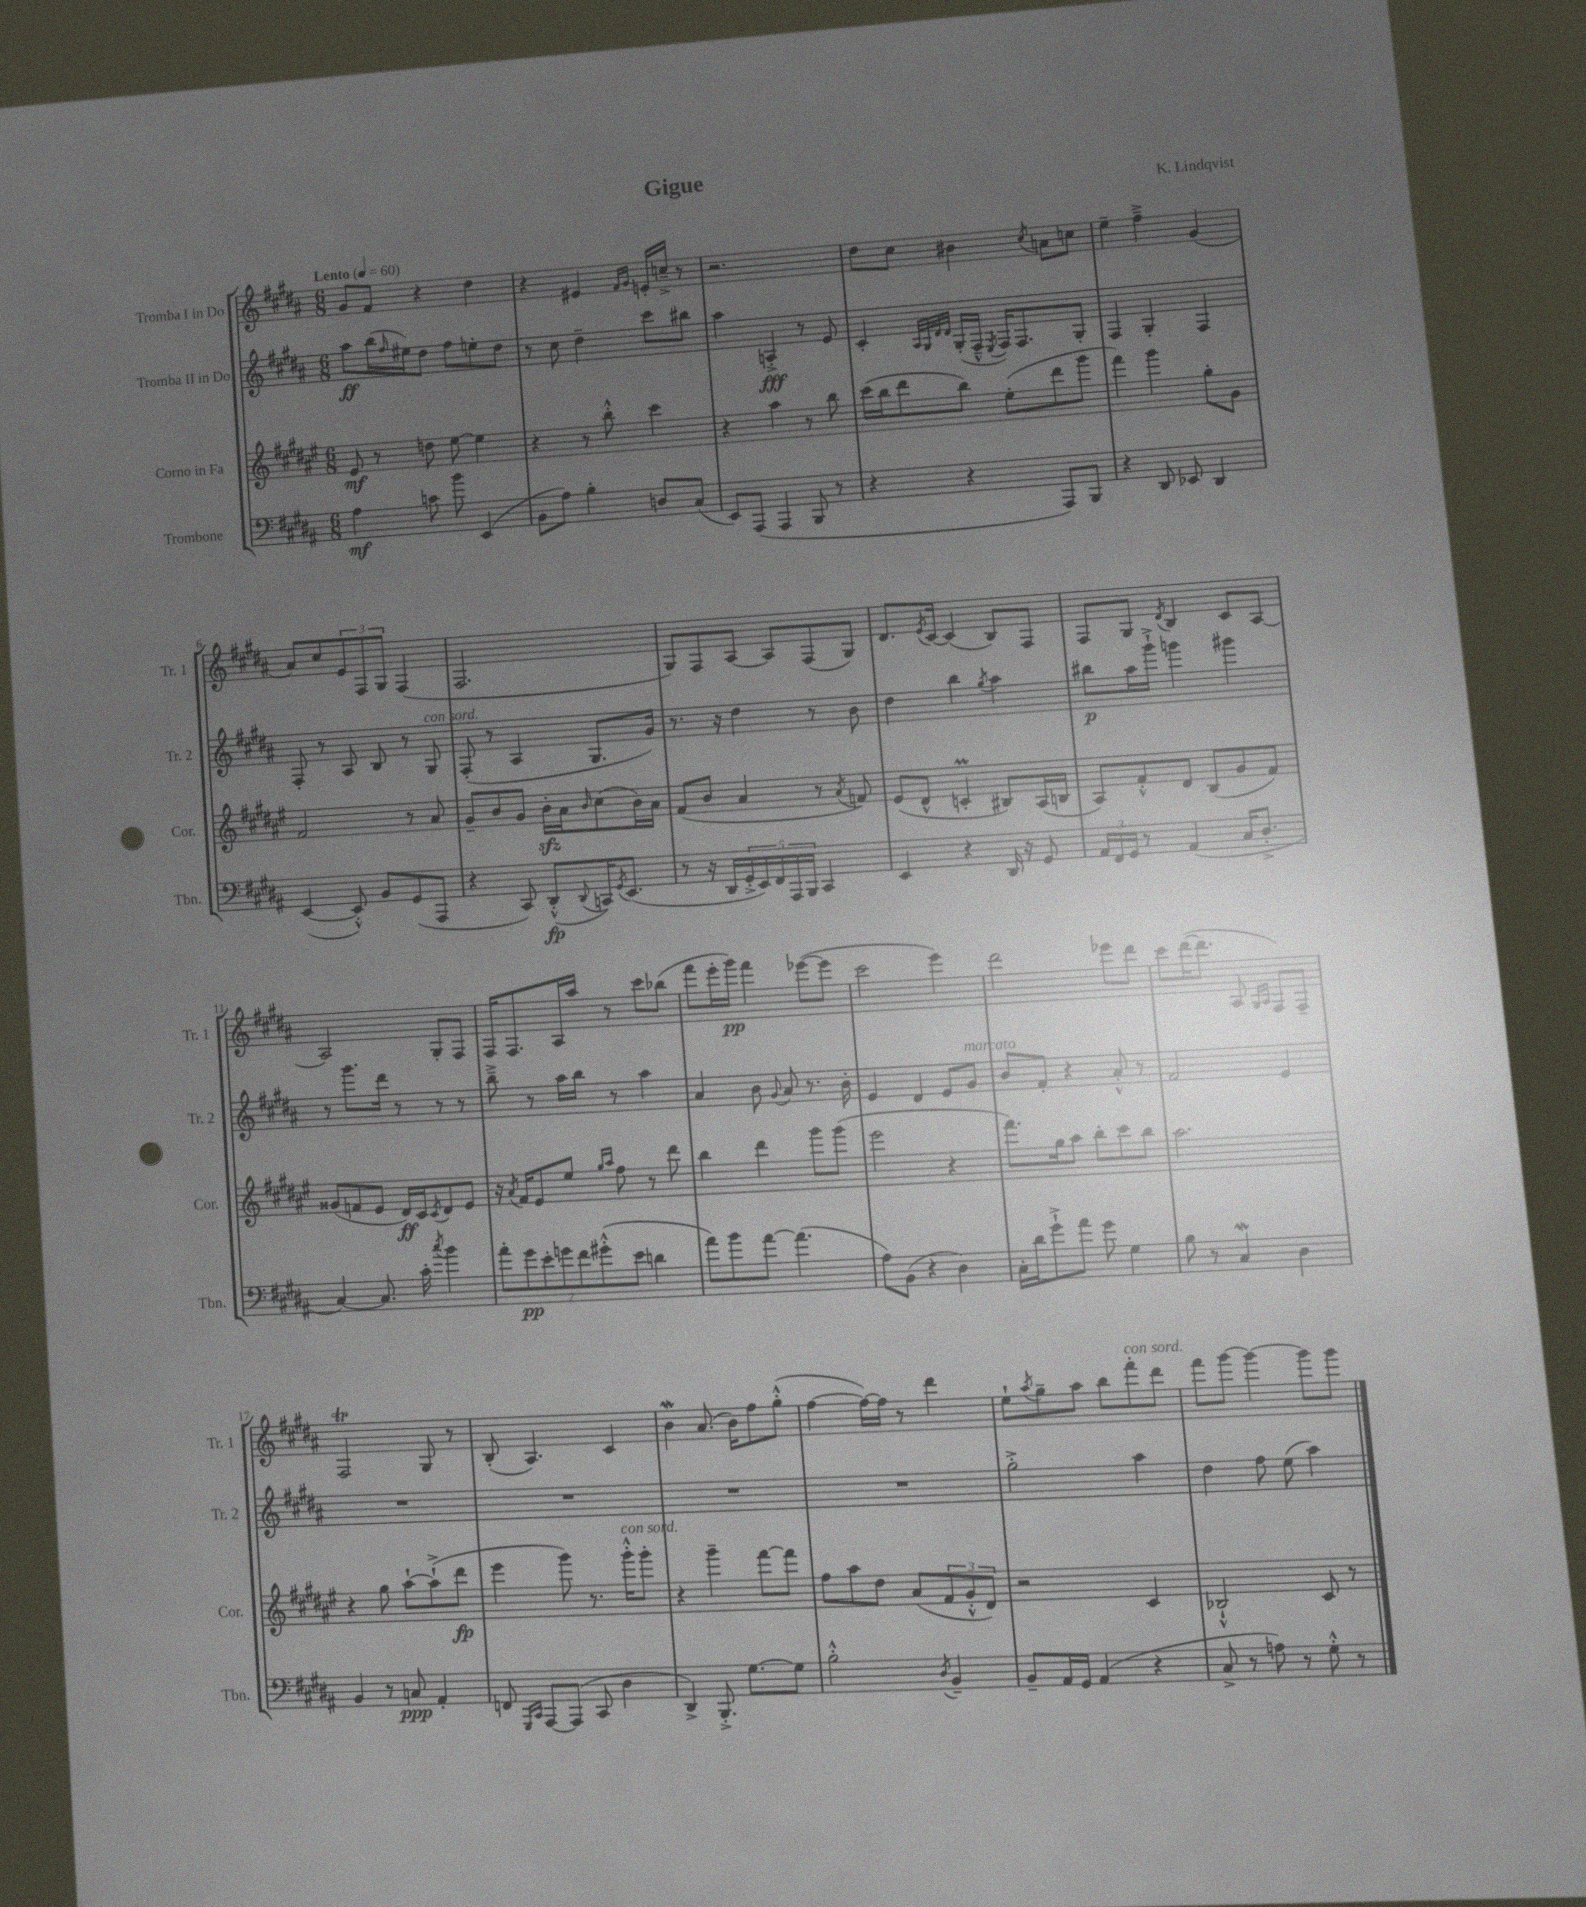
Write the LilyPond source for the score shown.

\header { title = "Gigue" composer = "K. Lindqvist" }
<<
\new StaffGroup <<
\new Staff = "s0" \with { instrumentName = "Tromba I in Do" shortInstrumentName = "Tr. 1" } {
    \clef treble \key b \major \numericTimeSignature \time 6/8 \tempo "Lento" 4 = 60
    gis'8 fis'8 r4 dis''4 |
    r4 eis'4 \grace { fis'16 gis'16 } e'16-. c''16---> r8 |
    r2. |
    dis''8 cis''8 bis'4 \acciaccatura { cis''8 } a'8 c''8 |
    e''4-- fis''4---> gis'4( |
    ais'8) cis''8 \tuplet 3/2 { e'8 fis8 gis8 } fis4( |
    fis2. |
    gis8) fis8 ais8~ ais8 fis8( gis8) |
    dis'8. \acciaccatura { e'8 } cis'16~ cis'4( b8) fis8 |
    fis8 gis8 \acciaccatura { dis'8 } b4 cis'8 ais8~ |
    ais2 gis8-. fis8 |
    fis16 fis8. ais16 ais''16 r8 cis'''8 bes''8( |
    fis'''8 e'''16-. gis'''16\pp) fis'''4 ees'''8~( ees'''8 |
    cis'''2 e'''4) |
    dis'''2 ees'''8 dis'''8 |
    cis'''8 dis'''16~( dis'''8. ais8 \grace { gis16 ais16 } fis8) fis8-- |
    fis2\trill gis8 r8 |
    b8-.( ais4.) cis'4 |
    b'4\mordent ais'8.( b'16) fis''8 gis''8-.-^( |
    fis''4~ fis''16~) fis''16 r8 dis'''4 |
    e''8-! \acciaccatura { ais''8 } gis''8-- ais''8 b''8 fis'''8-.^\markup { \italic "con sord." } dis'''8 |
    fis'''8 gis'''8~ gis'''4~ gis'''8 gis'''8 \bar "|." |
}
\new Staff = "s1" \with { instrumentName = "Tromba II in Do" shortInstrumentName = "Tr. 2" } {
    \clef treble \key b \major \numericTimeSignature \time 6/8
    ais''8\ff b''16( \grace { fis''16 } eis''16) dis''8 fis''8 e''8-. dis''8 |
    r8 cis''8 dis''4-- cis'''8 bis''8 |
    ais''4 a4-.->\fff r8 e'8 |
    cis'4-. \grace { ais32 gis32 dis'32 dis'32 } gis16-.( fis16---^ \acciaccatura { e8 } fis16) fis8. gis8-. |
    fis4 gis4-. fis4 |
    fis8-. r8 ais8 b8 r8 gis8^\markup { \italic "con sord." } |
    fis8-.( r8 ais4 gis8. gis'16) |
    r8. r16 dis''4 r8 b'8 |
    dis''4 b''4 \acciaccatura { gis''8 } ais''4 |
    bis''8\p ais''16 gis'''16-!-> g'''4 gis'''4 |
    r8 gis'''8. dis'''16 r8 r8 r8 |
    b''8---> r8 ais''16 b''16 r8 ais''4 |
    ais'4 b'8 \appoggiatura { gis'8 } ais'8 r8. b'16-. |
    e'4 dis'4 e'8 gis'8^\markup { \italic "marcato" } |
    b'8 fis'8-. r4 ais'8-.-^ r8 |
    fis'2 e'4 |
    R2. |
    R2. |
    R2. |
    R2. |
    gis''2-.-> ais''4 |
    dis''4 fis''8 e''8( ais''4) \bar "|." |
}
\new Staff = "s2" \with { instrumentName = "Corno in Fa" shortInstrumentName = "Cor." } {
    \clef treble \key fis \major \numericTimeSignature \time 6/8
    eis'8\mf r8 d''8 eis''8~ eis''4 |
    r4 r8 b''8-.-^ cis'''4 |
    r4 ais''4 r8 b''8 |
    cis'''16( b''16 dis'''8 b''8) eis''8-.( dis'''8 gis'''8 |
    fis'''4) gis'''4 gis''8-. gis'8 |
    fis'2 r8 ais'8 |
    gis'8-- b'8 gis'8 b'16-.\sfz ais'16 \grace { b'16 } cis''8( b'16) ais'16 |
    fis'8( b'8 ais'4 r8 \acciaccatura { ais'8 } f'8) |
    eis'8( dis'8-^ c'4-.\prall bis8) ais16( b16 |
    ais8) fis'8-.-^ dis'8 b8( gis'8 fis'8) |
    gisis'8( f'8 eis'8 dis'16\ff) cis'16 \acciaccatura { cis'8 } dis'8 eis'8 |
    r16 \acciaccatura { ais'8 } fis'16 eis'8 eis''8 \grace { gis''16 ais''16 } fis''8 r8 dis'''8 |
    b''4 dis'''4 gis'''8 gis'''8( |
    eis'''2 r4 |
    fis'''8.) gis''16 ais''8 b''8-. cis'''8 b''8 |
    ais''2. |
    r4 gis''8 ais''8~-! ais''8-!->( dis'''8\fp |
    eis'''4 gis'''8) r8. gis'''16-.-^^\markup { \italic "con sord." } gis'''8-. |
    r4 gis'''4-- fis'''8~ fis'''8 |
    fis''8 ais''8 dis''8 ais'8( \tuplet 3/2 { fis'8 gis'8-.-^ dis'8) } |
    r2 cis'4 |
    bes2-!-^ cis'8 r8 \bar "|." |
}
\new Staff = "s3" \with { instrumentName = "Trombone" shortInstrumentName = "Tbn." } {
    \clef bass \key b \major \numericTimeSignature \time 6/8
    ais4\mf c'8 b'8 e,4( |
    b,8 ais8) b4-. d8 cis8( |
    e,8) ais,,8( ais,,4 b,,8 r8 |
    r4 r4 ais,,8) b,,8 |
    r4 dis,8 ees,8 dis,4 |
    e,4~( e,8-.-^) b,8 gis,8( ais,,8 |
    r4 cis,8) dis,8-.-^\fp( \appoggiatura { dis,8 } c,16) \acciaccatura { gis,8 } e,8.( |
    r8 r16 dis,16 \tuplet 5/4 { gis,16-.-> e,16) fis,16 ais,,16 b,,16 } cis,4 |
    e,4 r4 dis,16 r16 gis,8 |
    \tuplet 3/2 { ais,16 fis,16 gis,16 } r8 ais,4( cis16 dis8.-.-> |
    cis4~) cis8. cis'16-. \acciaccatura { cis''8 } b'4 |
    \tuplet 7/4 { ais'8-. gis'8\pp e'8-. g'8 fis'8 gis'8-.-^( e'8 } d'4 |
    ais'8) b'8 ais'8~ ais'4.( |
    ais8) b,8( r4 dis4) |
    cis16-. dis'16 gis'8-!-> ais'8 gis'8 gis4 |
    b8 r8 cis4\mordent dis4 |
    b,4 r8 c8\ppp ais,4-. |
    f,8 \grace { gis,,16 cis,16 } ais,,8~ ais,,8( cis,8 dis4 |
    dis,4->) b,,8.-.-> gis8.~ gis8 |
    b2-.-^ \acciaccatura { dis8 } b,4-- |
    b,8-- ais,16 gis,16 ais,4( r4 |
    cis8-> r8 a8) r8 gis8-.-^ r8 \bar "|." |
}
>>
>>
